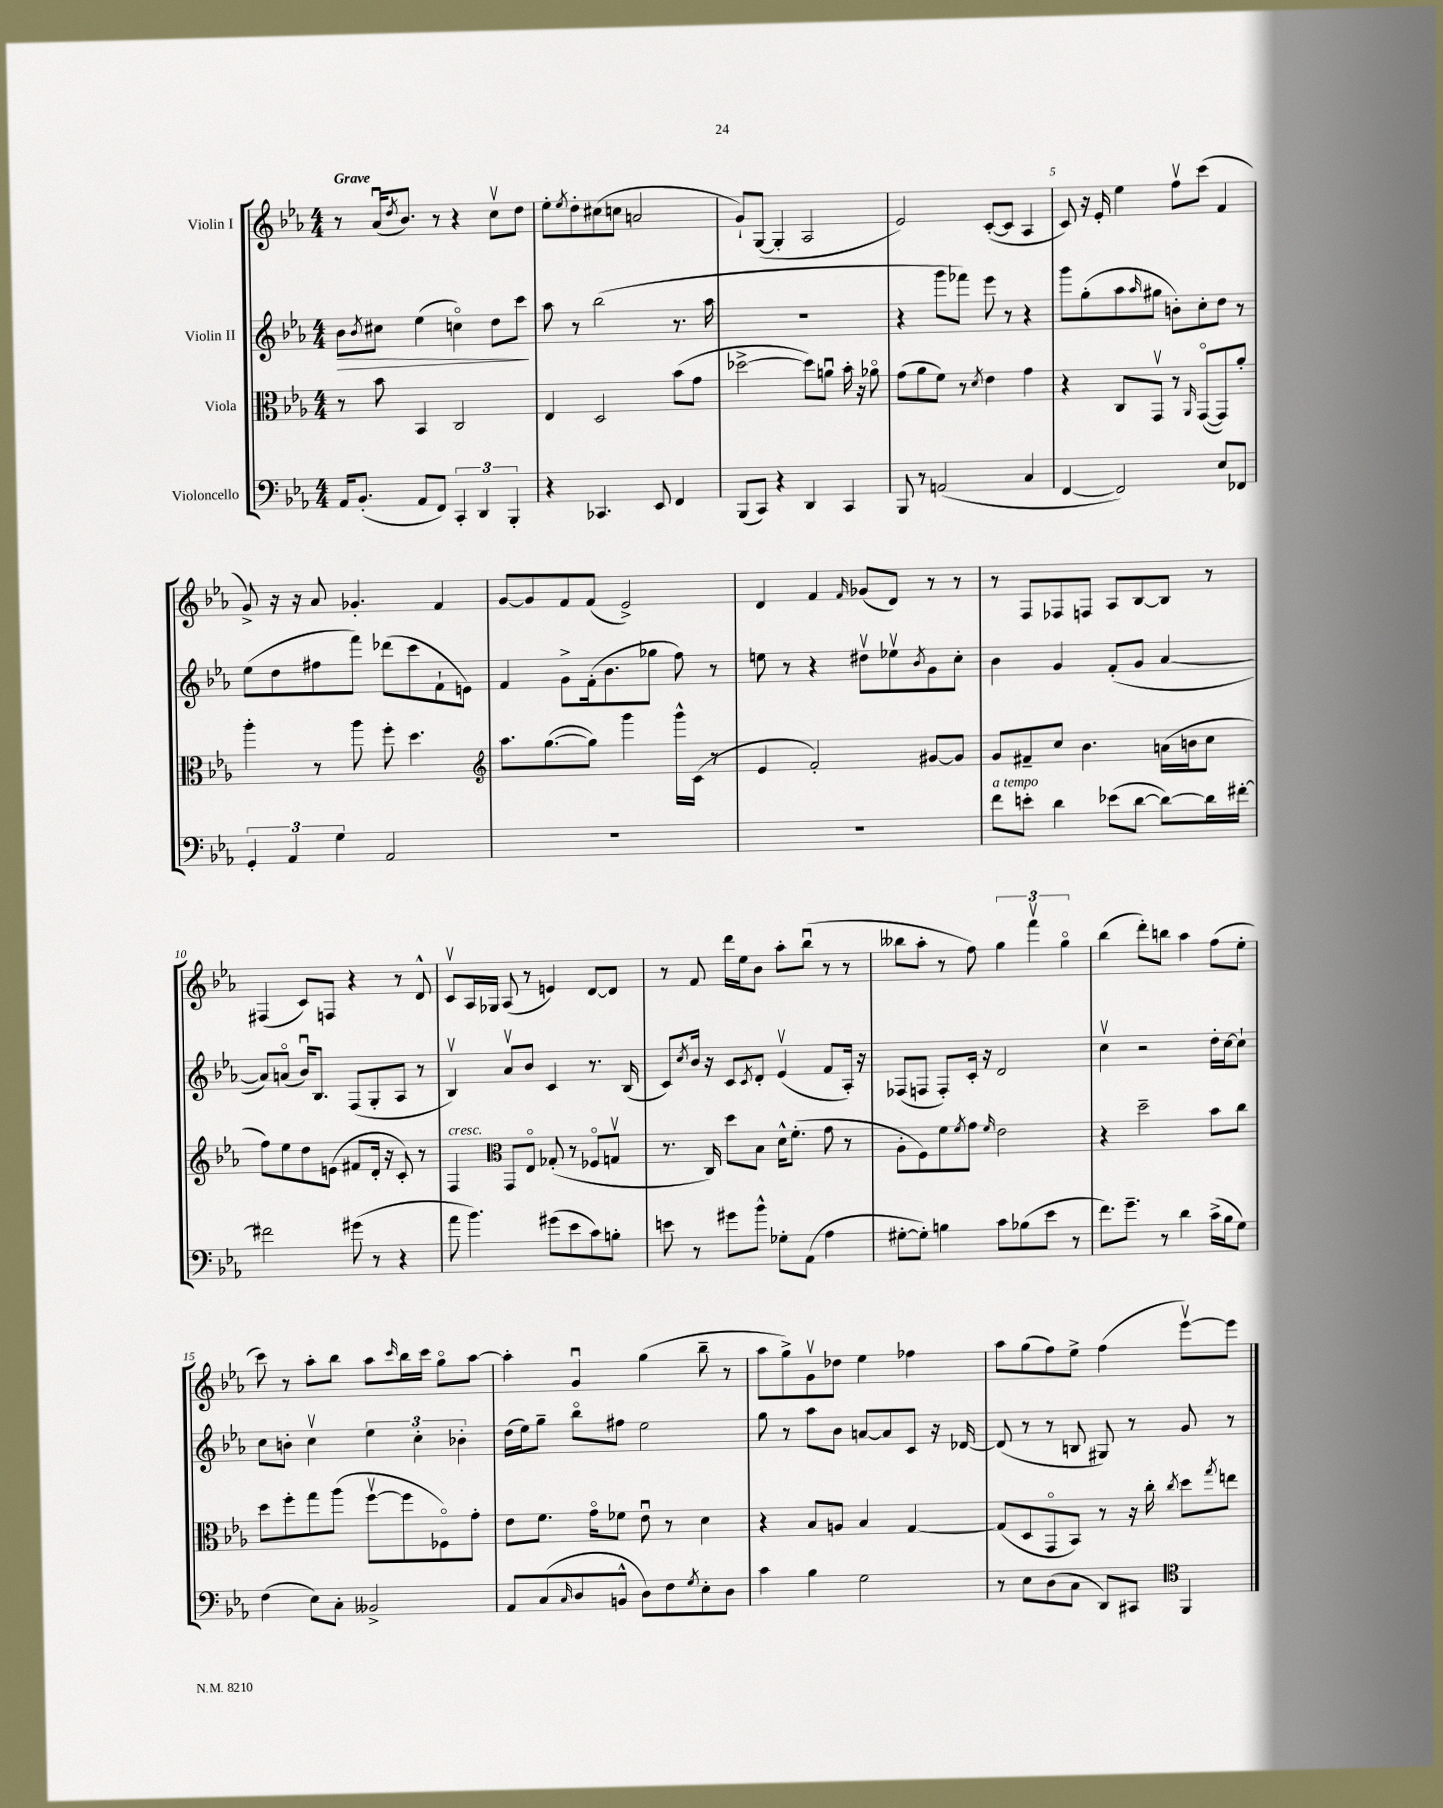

**kern	**kern	**kern	**dynam	**kern
*part4	*part3	*part2	*part2	*part1
*staff4	*staff3	*staff2	*staff2	*staff1
*I"Violoncello	*I"Viola	*I"Violin II	*	*I"Violin I
*clefF4	*clefC3	*clefG2	*	*clefG2
*k[b-e-a-]	*k[b-e-a-]	*k[b-e-a-]	*	*k[b-e-a-]
*M4/4	*M4/4	*M4/4	*	*M4/4
=1	=1	=1	=1	=1
!	!	!	!	!LO:TX:a:B:t=Grave
!	!	!	!LO:HP:b	!
16AA-/KL	8r	8b-\L	>	8r
(8.BB-'/J	.	.	.	.
.	.	8qb-/	.	.
.	8b-\	8cc#X\J	.	(16a-u/KL
.	.	.	.	8qdd/
.	.	.	.	8.b-/J)
8AA-/L	4BB-/	(4ee-\	.	.
8FF/J)	.	.	.	8r
6CC'/	2C/	4ccn\)	.	4r
6DD/	.	.	.	.
.	.	8dd\L	.	8ccv\L
6BBB-'/	.	.	.	.
.	.	8ccc\J	.	8dd\J
.	.	.	]	.
=2	=2	=2	=2	=2
4r	4E-/	8aa-\	.	8ee-'\L
.	.	.	.	8qee-/
.	.	8r	.	8dd'\
4.CC-X/	2D/	(2bb-\	.	(8cc#X\
.	.	.	.	8ccn\J
.	.	.	.	2an/
8EE-/	.	.	.	.
4FF/	(8b-\L	8.r	.	.
.	8g\J	.	.	.
.	.	16aa-\	.	.
=3	=3	=3	=3	=3
(8BBB-/L	[2dd-X^\	1r	.	8g`/L)
8CC/J)	.	.	.	([8G/J
4r	.	.	.	4G'/]
4DD/	8dd-\L])	.	.	2A-/
.	8anu\J	.	.	.
4CC/	16b-'\	.	.	.
.	16r	.	.	.
.	8a-X\	.	.	.
=4	=4	=4	=4	=4
8BBB-/	(8g\L	4r	.	2e-/)
8r	8a-\	.	.	.
(2AAn/	8f\J)	8ggg\L	.	.
.	8r	8fff-X\J)	.	.
.	8qd/	.	.	.
.	4e-\	8eee-\	.	([8c'/L
.	.	8r	.	8c/J]
4C/	4g\	4r	.	4A-/
=5	=5	=5	=5	=5
[4FF/	4r	8ggg\L	.	8c/)
.	.	(8gg'\	.	16r
.	.	.	.	16e-'/
2FF/])	8C/L	8aa-\	.	4ee-\
.	.	16qqaa-/	.	.
.	8GGv/J	8gg#X\J	.	.
.	8r	8bn'\L)	.	8ffv\L
.	16qqAA-/	.	.	.
.	([8GG/L	8cc'\	.	(8ccc\J
8E-/L	8GG/])	8dd\J	.	4f/
8FF-X/J	8a-'/J	8r	.	.
!!LO:LB:g=z
=6	=6	=6	=6	=6
6GG'/	4aa-'\	(8ee-\L	.	8g^/)
.	.	8dd\	.	16r
6AA-/	.	.	.	.
.	.	.	.	16r
.	8r	8ff#X\	.	8a-/
6G\	.	.	.	.
.	8aa-\	8fff\J)	.	4.g-X'/
2AA-/	8ff'\	(8ddd-X\L	.	.
.	4.dd\	8ccc\	.	.
.	.	8f`\	.	4f/
.	.	8en\J)	.	.
=7	=7	=7	=7	=7
*	*clefG2	*	*	*
1r	8.aa-\L	4f/	.	[8g/L
.	.	.	.	8g/]
.	([8.gg\	.	.	.
.	.	8g^\L	.	8f/
.	8gg\J])	(16f'\k	.	(8f/J
.	.	8.b-\	.	.
.	4ggg\	.	.	2e-^/)
.	.	8gg-X\J	.	.
.	16ggg^^\LL	8ff\)	.	.
.	(16c\JJ	.	.	.
.	8r	8r	.	.
=8	=8	=8	=8	=8
1r	4e-/	8een\	.	4d/
.	.	8r	.	.
.	2f'/)	4r	.	4f/
.	.	.	.	16qqf/
.	.	8dd#Xv\L	.	(8g-X/L
.	.	8ee-Xv\	.	8d/J)
.	.	8qb-/	.	.
.	[8g#X/L	8g\	.	8r
.	8g#/J]	8cc'\J	.	8r
=9	=9	=9	=9	=9
!LO:TX:a:i:t=a tempo	!	!	!	!
8f\L	8g/L	4b-\	.	8r
8en'\J	8f#X~/	.	.	8F/L
4d\	8cc/J	4g/	.	8F-X/
.	4.b-\	.	.	8Fn/J
(8e-X\L	.	(8f'/L	.	8A-/L
[8d\J	.	8g/J	.	[8B-/
8d\L_)	(16an\LL	[4a-/	.	8B-/J]
.	16bn\J	.	.	.
16d\L]	8cc\J	.	.	8r
[16f#X'\JJ	.	.	.	.
!!LO:LB:g=z
=10	=10	=10	=10	=10
2f#X\]	8ff\L)	8a-/L])	.	(4F#X/
.	8ee-\	(8an/J	.	.
.	8dd\	16b-u/KL)	.	8c/L)
.	.	8.B-/J	.	.
.	(8en\J	.	.	8Fn/J
(8g#X\	8f#X/L	(8F/L	.	4r
8r	16d'/Jk	8G'/	.	.
.	16r	.	.	.
4r	8c'/)	8A-/J	.	8r
.	8r	8r	.	8d^^/
=11	=11	=11	=11	=11
!	!LO:TX:a:i:t=cresc.	!	!	!
8a-\	4F/	4B-v/)	.	8cv/L
4.b-\)	.	.	.	16A-/L
.	.	.	.	16G-X/JJ
*	*clefC3	*	*	*
.	8GG/L	8a-v/L	.	(8A-/
.	8E-/J	8b-/J	.	8r
(8g#X\L	(8G-X'/	4c/	.	4en/)
8e-\	8r	.	.	.
8c\)	8F-X/L	8.r	.	[8d/L
8Bn'\J	8Gnv/J	.	.	8d/J]
.	.	(16B-/	.	.
=12	=12	=12	=12	=12
8en\	8.r	8c/L)	.	8r
.	.	8qcc/	.	.
8r	.	16b-/Jk	.	8f/
.	16C/)	16r	.	.
8g#X\L	8dd\L	8c/L	.	16ddd\LL
.	.	.	.	16ee-\J
.	.	8qc/	.	.
8b-^^\J	8B-\J	8d'/J	.	8b-\J
8G-X'\L	16d^^\KL	(4e-v/	.	8aa-'\L
.	(8.f'\J	.	.	.
(8AA-\J	.	.	.	(8bb-u\J
4A-\	8g\	8f/L	.	8r
.	8r	16A-'/Jk)	.	8r
.	.	16r	.	.
=13	=13	=13	=13	=13
[8G#X'\L	8A-'\L	(8F-X/L	.	8bb--X\L
8G#'\J])	8F\)	8Fn/J	.	8aa-'\J
4Bn\	8f\	8F'/L)	.	8r
.	8qf/	.	.	.
.	8g\J	16c'/Jk	.	8ff\)
.	.	16r	.	.
.	16qqf/	.	.	.
8c\L	2e-\	2d/	.	6gg\
(8B-X\	.	.	.	.
.	.	.	.	6fffv\
8e-\J	.	.	.	.
.	.	.	.	6gg\
8r	.	.	.	.
=14	=14	=14	=14	=14
8.f\L)	4r	4ccv\	.	(4bb-\
8.g~\J	.	.	.	.
.	2dd~\	2r	.	8ddd'\L)
8r	.	.	.	8bbn\J
4d\	.	.	.	4aa-\
(16c^\LL	8b-\L	16dd'\LL	.	(8ff\L
16B-\J	.	[16cc\J	.	.
8G\J)	8cc\J	8cc`\J]	.	8ee-'\J
!!LO:LB:g=z
=15	=15	=15	=15	=15
(4F\	8dd\L	8cc\L	.	8ccc\)
.	8ff'\	8bn'\J	.	8r
8E-\L)	8gg\	4ccv\	.	8aa-'\L
8C'\J	(8aa-\J	.	.	8bb-\J
2BB--X^/	[8ffv\L	6ee-\	.	8aa-\L
.	.	.	.	16qqccc/
.	8ff\]	.	.	16bb-\L
.	.	6cc'\	.	.
.	.	.	.	16ccc\JJ
.	8F-X\)	.	.	8gg\L
.	.	6b-X'\	.	.
.	8g'\J	.	.	[8aa-\J
=16	=16	=16	=16	=16
8AA-/L	8e-\L	(16dd\LL	.	4aa-'\]
.	.	16ee-\J)	.	.
(8C/	8.f\J	8gg~\J	.	.
16qqC/	.	.	.	.
8D/	.	8bb-\L	.	4gu/
.	16g\KL	.	.	.
8BBn^^/J	8f-X\J	8ff#X\J	.	.
8D\L)	8e-u\	2ee-\	.	(4gg\
8F\	8r	.	.	.
8qG/	.	.	.	.
8E-'\	4d\	.	.	8bb-~\
8D\J	.	.	.	8r
=17	=17	=17	=17	=17
4c\	4r	8gg\	.	8aa-\L
.	.	8r	.	8gg^\)
4B-\	8B-/L	8aa-\L	.	8gv\
.	8An/J	8b-\J	.	8dd-X\J
2G\	4B-/	[8an/L	.	4ee-\
.	.	8a/]	.	.
.	[4G/	8c/J	.	4ff-X\
.	.	16r	.	.
.	.	[16d-X/	.	.
=18	=18	=18	=18	=18
8r	(8G/L]	(8d-/]	.	8aa-\L
8E-\L	8D/	8r	.	(8gg\
(8D\	8GG/	8r	.	8ff\)
8C\J	8BB-/J)	8Bn/	.	8ee-^\J
8DD/L)	8r	8G#X/)	.	(4ff\
8CC#X/J	16r	8r	.	.
.	16cc'\	.	.	.
*clefC4	*	*	*	*
.	8qcc/	.	.	.
4FF/	8dd\L	8g/	.	[8eee-v\L)
.	8qgg/	.	.	.
.	8een\J	8r	.	8eee-\J]
==	==	==	==	==
*-	*-	*-	*-	*-
